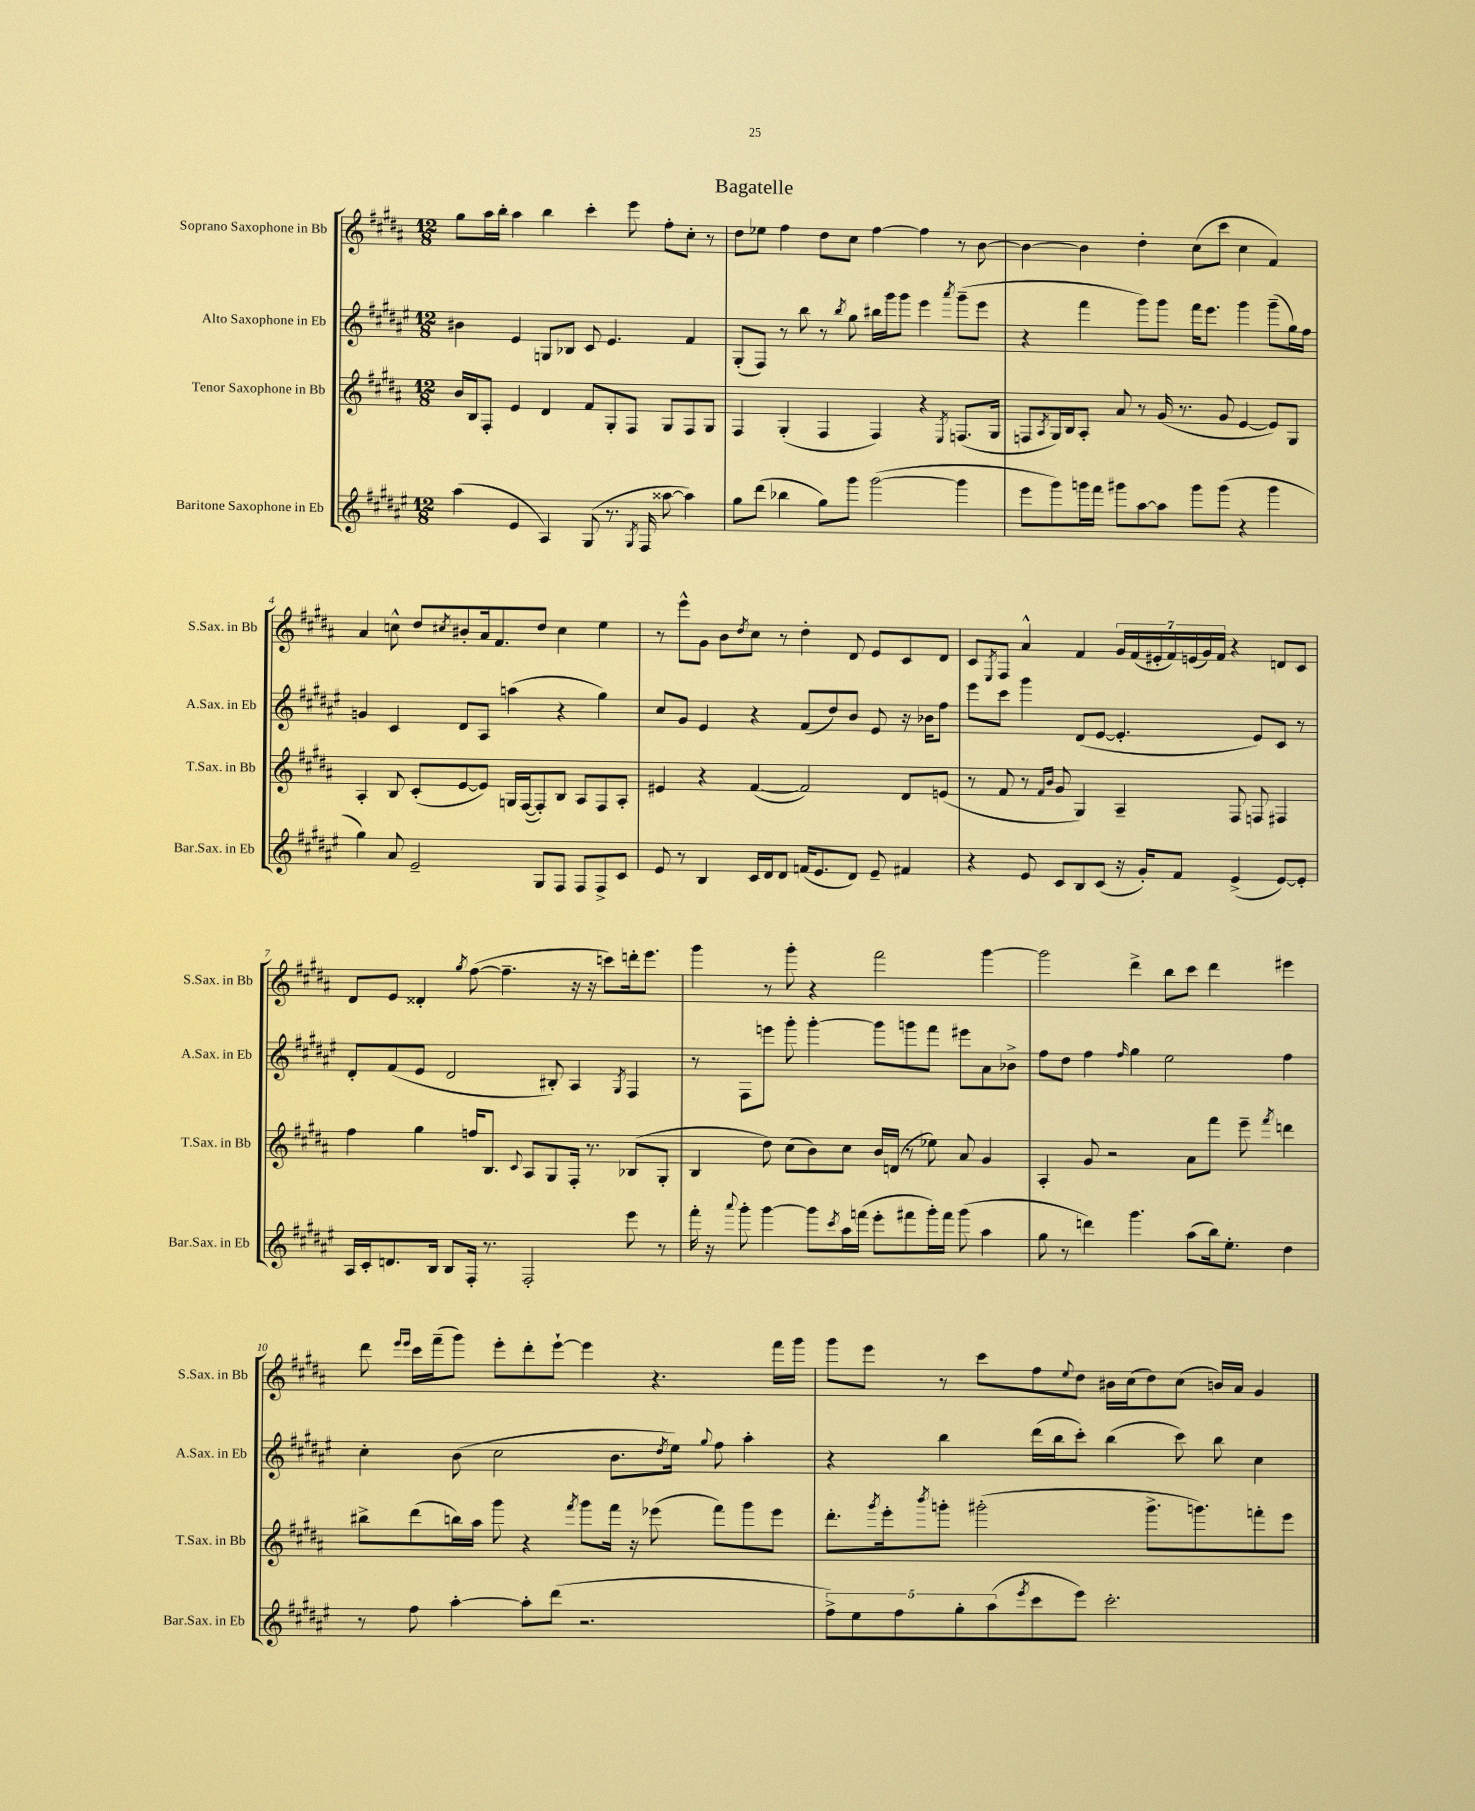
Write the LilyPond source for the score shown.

\header { title = "Bagatelle" }
<<
\new StaffGroup <<
\new Staff = "s0" \with { instrumentName = "Soprano Saxophone in Bb" shortInstrumentName = "S.Sax. in Bb" } {
    \clef treble \key b \major \numericTimeSignature \time 12/8
    gis''8 ais''16 b''16-. ais''4 b''4 cis'''4-. e'''8 fis''8-. cis''8-. r8 |
    dis''8 ees''8 fis''4 dis''8 cis''8 fis''4~ fis''4 r8 b'8~ |
    b'4~ b'4 dis''4-. cis''8( cis'''8 cis''4 fis'4) |
    ais'4 c''8-^ dis''8 \acciaccatura { cis''8 } bis'8-. ais'16 fis'8. dis''8 cis''4 e''4 |
    r8 e'''8-^ gis'8 b'8 \acciaccatura { dis''8 } cis''8 r8 dis''4-. dis'8 e'8 cis'8 dis'8 |
    cis'8 \acciaccatura { e8 } fis8 ais'4-^ fis'4 \tuplet 7/4 { gis'16 fis'16( eis'16-. fis'16) e'16( gis'16) fis'16 } r4 d'8 cis'8 |
    dis'8 e'8 disis'4-. \acciaccatura { gis''8 } fis''8~( fis''4.-- r16 r16 c'''8) d'''16-. e'''8. |
    gis'''4 r8 gis'''8-. r4 fis'''2 gis'''4~ |
    gis'''2 dis'''4-> b''8 cis'''8 dis'''4 eis'''4 |
    dis'''8 \grace { e'''16 e'''16 } cis'''16 fis'''16--( gis'''8) e'''8-. dis'''8-. e'''8~-! e'''4 r4. fis'''16 gis'''16 |
    gis'''8 e'''8 r8 cis'''8 fis''8 \appoggiatura { e''8 } dis''8 bis'16 cis''16( dis''8) cis''8( b'16) ais'16 gis'4 \bar "|." |
}
\new Staff = "s1" \with { instrumentName = "Alto Saxophone in Eb" shortInstrumentName = "A.Sax. in Eb" } {
    \clef treble \key fis \major \numericTimeSignature \time 12/8
    bis'4 eis'4 g8 bes8 cis'8 eis'4. fis'4 |
    gis8-.( fis8) r8 b''8 r8 \acciaccatura { b''8 } gis''8 bis''16 gis'''16 gis'''8 eis'''4 \acciaccatura { ais'''8 } gis'''8--( eis'''8 |
    r4 fis'''4 gis'''8) gis'''8 fis'''16 eis'''8. gis'''4 gis'''8--( gis''16) fis''16 |
    g'4 cis'4 dis'8 ais8 a''4( r4 gis''4) |
    cis''8 gis'8 eis'4 r4 fis'8( dis''8) b'8 eis'8 r16 bes'16 fis''8 |
    eis'''8 cis'''8 gis'''4 dis'8( eis'8~ eis'4.-. eis'8) cis'8 r8 |
    dis'8-. fis'8( eis'8 dis'2 bis8-.) ais4 \acciaccatura { gis8 } fis4 |
    r8 fis8 e'''8 gis'''8-. gis'''4~-. gis'''8 g'''8 fis'''8 eis'''8 ais'8 bes'8-> |
    fis''8 dis''8 fis''4 \grace { fis''16 } gis''4 eis''2 fis''4 |
    cis''4-. b'8( cis''2 b'8. \acciaccatura { dis''8 } eis''16) \appoggiatura { gis''8 } fis''8 ais''4-. |
    r4 b''4 dis'''16( b''16 cis'''8-.) b''4( cis'''8) b''8 cis''4 \bar "|." |
}
\new Staff = "s2" \with { instrumentName = "Tenor Saxophone in Bb" shortInstrumentName = "T.Sax. in Bb" } {
    \clef treble \key b \major \numericTimeSignature \time 12/8
    b'16 b16 fis8-. e'4 dis'4 fis'8 gis8-. fis8 gis8 fis8 gis8 |
    fis4 gis4-.( fis4 fis4) r4 \acciaccatura { e8 } f8.( gis16 |
    f8 \acciaccatura { ais8 } gis16) b16 ais8-. ais'8 r8 gis'16( r8. gis'8 e'4~ e'8) gis8 |
    ais4-. b8 cis'8-.( e'8~ e'8) g16 fis16~( fis8-.) b8 ais8 fis8 ais8-. |
    eis'4 r4 fis'4~( fis'2) dis'8 e'8( |
    r8 fis'8 r8 \grace { fis'16 b'16 } gis'8 gis4) ais4-- fis8 f8 fis4 |
    fis''4 gis''4 f''16 b8. \appoggiatura { cis'8 } ais8 gis8 fis16-. r8. bes8( gis8-. |
    b4 dis''8) cis''8( b'8) cis''8 b'16 d'16( r8 ees''8) ais'8 gis'4 |
    ais4-. gis'8 r2 ais'8 fis'''8 e'''8-- \acciaccatura { fis'''8 } d'''4 |
    bis''8-> dis'''8( b''16) ais''16 gis'''8 r4 \acciaccatura { fis'''8 } gis'''8 fis'''16 r16 ees'''8( fis'''8) gis'''8 ees'''8 |
    dis'''8.-. \acciaccatura { gis'''8 } e'''16-. \acciaccatura { b'''8 } g'''8-. gis'''2-.( gis'''8.-> g'''8.) f'''8-. e'''8 \bar "|." |
}
\new Staff = "s3" \with { instrumentName = "Baritone Saxophone in Eb" shortInstrumentName = "Bar.Sax. in Eb" } {
    \clef treble \key fis \major \numericTimeSignature \time 12/8
    ais''4( eis'4 ais4) gis8( r8. \acciaccatura { gis8 } fis16 aisis''8~ aisis''4) |
    gis''8 dis'''8( bes''4 gis''8) gis'''8 gis'''2~( gis'''4 |
    eis'''8 gis'''8) g'''16 fis'''16 gis'''8 ais''8~ ais''8 gis'''8 gis'''8( r4 gis'''4 |
    gis''4) ais'8 eis'2-- gis8 fis8 fis8 fis8-> cis'8 |
    eis'8 r8 b4 cis'16 dis'16 dis'8 f'16( eis'8. dis'8) eis'8-- fis'4 |
    r4 eis'8 cis'8 b8 cis'8( r16 gis'16-.) fis'8 eis'4->( eis'8~) eis'8-. |
    ais16 cis'16-. d'8. b16 b8 fis16-. r8. fis2-. eis'''8 r8 |
    fis'''16-. r16 \appoggiatura { ais'''8 } gis'''8-. gis'''4~ gis'''8 \acciaccatura { cis'''8 } ais''16 f'''16( eis'''8-. fis'''8 gis'''16-.) fis'''16 gis'''8( ais''4 |
    gis''8 r8 d'''4) gis'''4. ais''8( b''16) eis''8.-. dis''4 |
    r8 fis''8 ais''4~-. ais''8-. dis'''8( r2. |
    \tuplet 5/4 { fis''8->) eis''8 fis''8 gis''8-. ais''8( } \acciaccatura { eis'''8 } cis'''8 eis'''8) cis'''2.-. \bar "|." |
}
>>
>>
